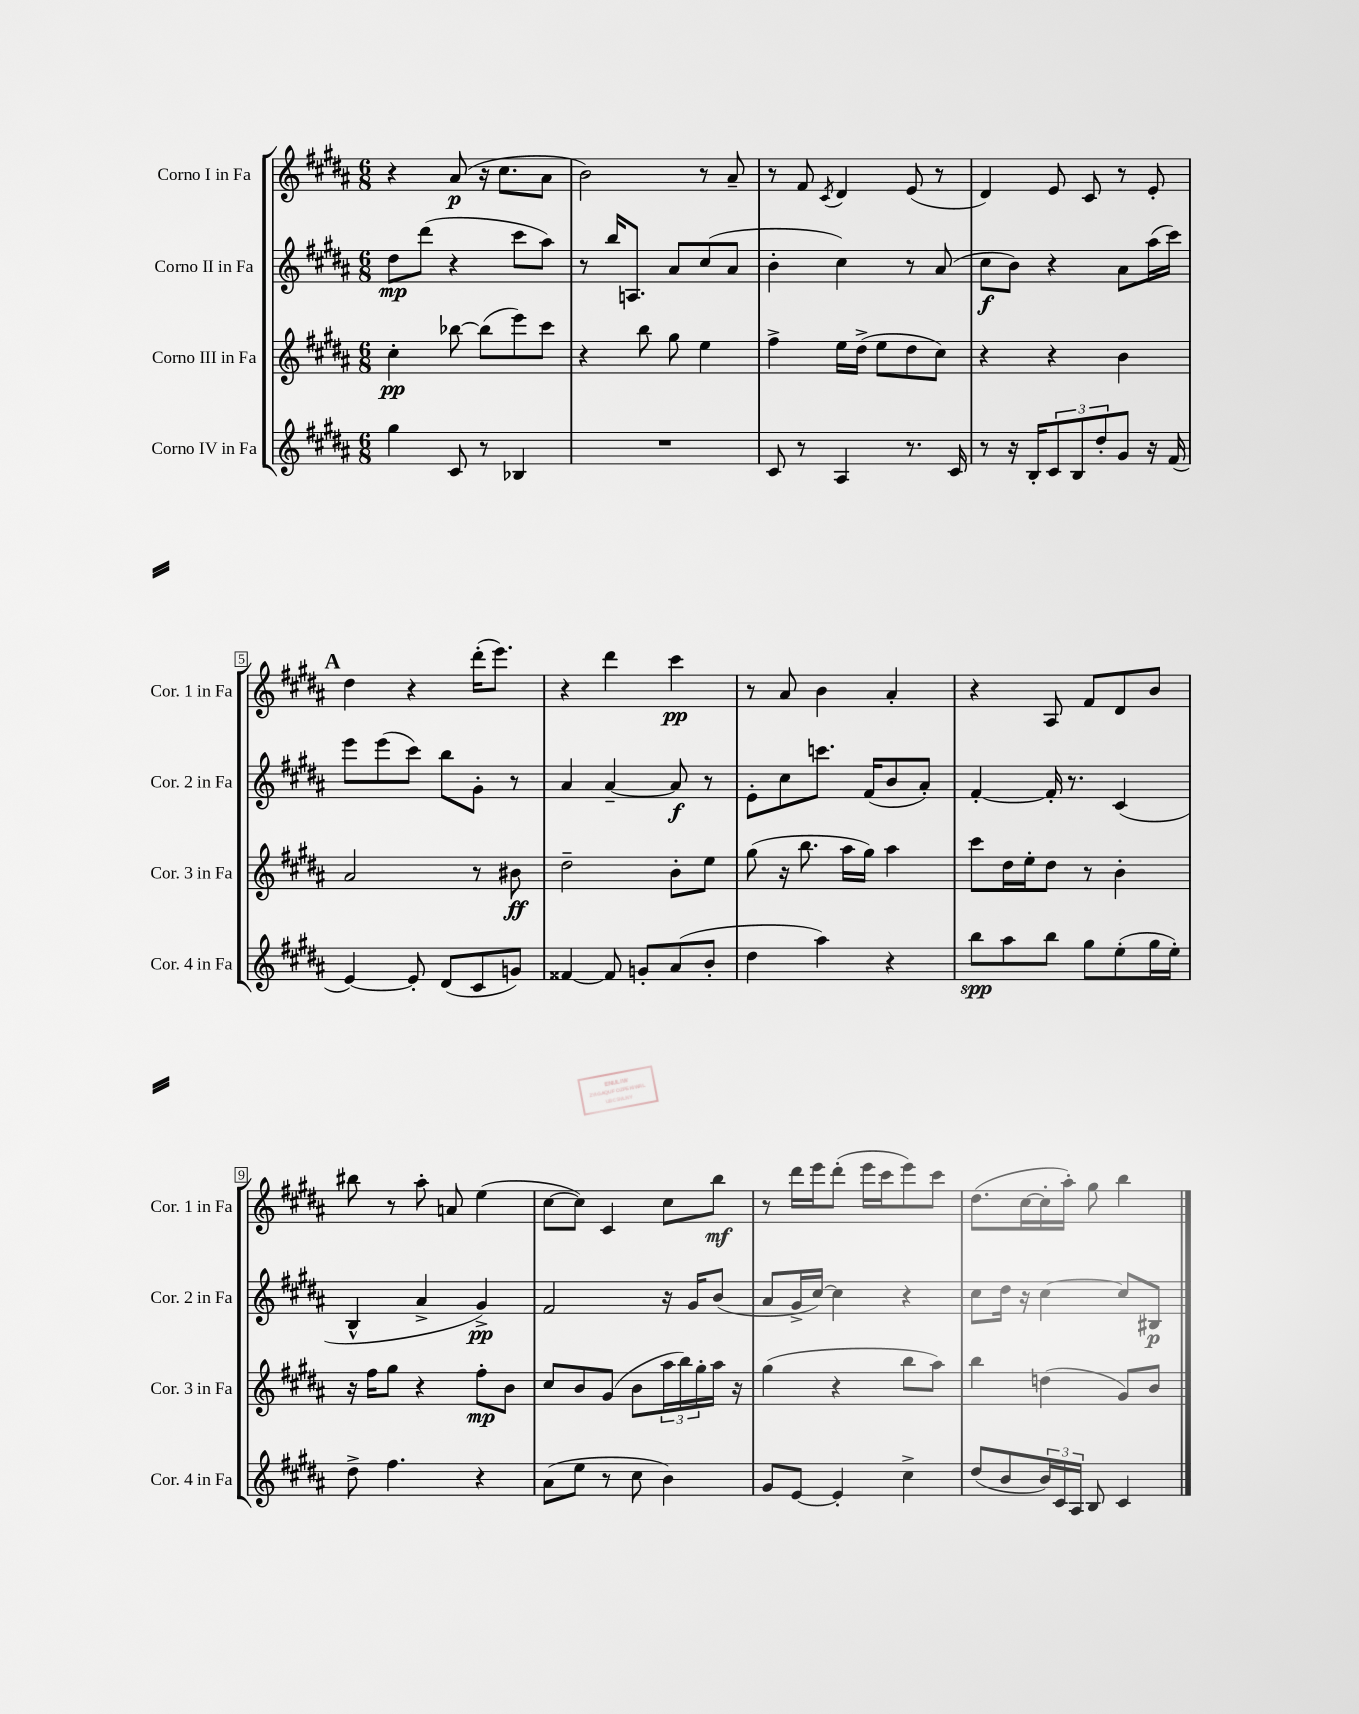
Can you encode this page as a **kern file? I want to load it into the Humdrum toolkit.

**kern	**kern	**kern	**kern
*staff4	*staff3	*staff2	*staff1
*clefG2	*clefG2	*clefG2	*clefG2
*k[f#c#g#d#a#]	*k[f#c#g#d#a#]	*k[f#c#g#d#a#]	*k[f#c#g#d#a#]
*M6/8	*M6/8	*M6/8	*M6/8
4gg#\	4cc#'\	8dd#\L	4r
.	.	(8ddd#\J	.
8c#/	[8bb-\	4r	(8a#/
8r	(8bb-\]L	.	16r
.	.	.	8.cc#\L
4B-/	8eee\)	8ccc#\L	.
.	8ccc#\J	8aa#\J)	8a#\J
=	=	=	=
2.r	4r	8r	2b\)
.	.	16bb/LK	.
.	.	8.A/J	.
.	8bb\	.	.
.	8gg#\	8a#/L	.
.	4ee\	(8cc#/	8r
.	.	8a#/J	8a#~/
=	=	=	=
8c#/	4ff#^\	4b'\	8r
8r	.	.	8f#/
.	.	.	8qc#/
4A#/	16ee\LL	4cc#\)	4d#/
.	(16dd#^\JJ	.	.
.	8ee\L	.	.
8.r	8dd#\	8r	(8e/
.	8cc#\J)	(8a#/	8r
16c#/	.	.	.
=	=	=	=
8r	4r	8cc#\L	4d#/)
16r	.	8b\J)	.
16B'/LK	.	.	.
12c#/	4r	4r	8e/
12B/	.	.	.
.	.	.	8c#/
12dd#'/	.	.	.
8g#/J	4b\	8a#\L	8r
16r	.	(16aa#\L	8e'/
(16f#/	.	16ccc#\JJ)	.
=	=	=	=
[4e/)	2a#/	8eee\L	4dd#\
.	.	(8eee\	.
8e'/]	.	8ccc#\J)	4r
(8d#/L	.	8bb\L	.
8c#/	8r	8g#'\J	(16ddd#'\LK
.	.	.	8.eee\J)
8g/J)	8b#\	8r	.
=	=	=	=
[4f##/	2dd#~\	4a#/	4r
8f##/]	.	[4a#~/	4ddd#\
8g'/L	.	.	.
(8a#/	8b'\L	8a#/]	4ccc#\
8b'/J	8ee\J	8r	.
=	=	=	=
4dd#\	(8gg#\	8e'\L	8r
.	16r	8cc#\	8a#/
.	8.bb\	.	.
4aa#\)	.	8.ccc\J	4b\
.	16aa#\LL	.	.
.	16gg#\JJ)	(16f#/LK	.
4r	4aa#\	8b/	4a#'/
.	.	8a#'/J)	.
=	=	=	=
8bb\L	8ccc#\L	[4f#'/	4r
8aa#\	16dd#\L	.	.
.	16ee'\J	.	.
8bb\J	8dd#\J	16f#'/]	8A#/
.	.	8.r	.
8gg#\L	8r	.	8f#/L
(8ee'\	4b'\	(4c#/	8d#/
16gg#\L	.	.	8b/J
16ee'\JJ)	.	.	.
=	=	=	=
8dd#^\	16r	4B^^/	8bb#\
.	16ff#\LK	.	.
4.ff#\	8gg#\J	.	8r
.	4r	4a#^/	8aa#'\
.	.	.	8a/
4r	8ff#'\L	4g#^/)	(4ee\
.	8b\J	.	.
=	=	=	=
(8a#\L	8cc#/L	2f#/	[8cc#\L
8ee\J	8b/	.	8cc#\]J)
8r	(8g#/J	.	4c#/
8cc#\	8b\L	.	.
4b\)	24aa#\L	16r	8cc#\L
.	24bb\)	.	.
.	.	16g#/LK	.
.	24gg#'\	.	.
.	16aa#\JJ	(8b/J	8bb\J
.	16r	.	.
=	=	=	=
8g#/L	(4gg#\	8a#/L	8r
[8e/J	.	16g#^/L	16ddd#\LL
.	.	[16cc#/JJ)	16eee\J
4e'/]	4r	4cc#\]	(8ddd#'\J
.	.	.	16eee\LL
.	.	.	16ccc#\J
4cc#^\	8bb\L	4r	8eee\)
.	8aa#\J)	.	8ccc#\J
=	=	=	=
(8dd#/L	4bb\	8cc#\L	(8.dd#\L
8b/	.	16dd#\Jk	.
.	.	16r	[16cc#\L
24b/L)	(4dd\	[4cc#\	16cc#'\]
24c#/	.	.	.
.	.	.	16aa#'\JJ)
24A#/JJ	.	.	.
8B/	.	.	8gg#\
4c#/	8g#/L)	8cc#/]L	4bb\
.	8b/J	8B#/J	.
==	==	==	==
*-	*-	*-	*-
